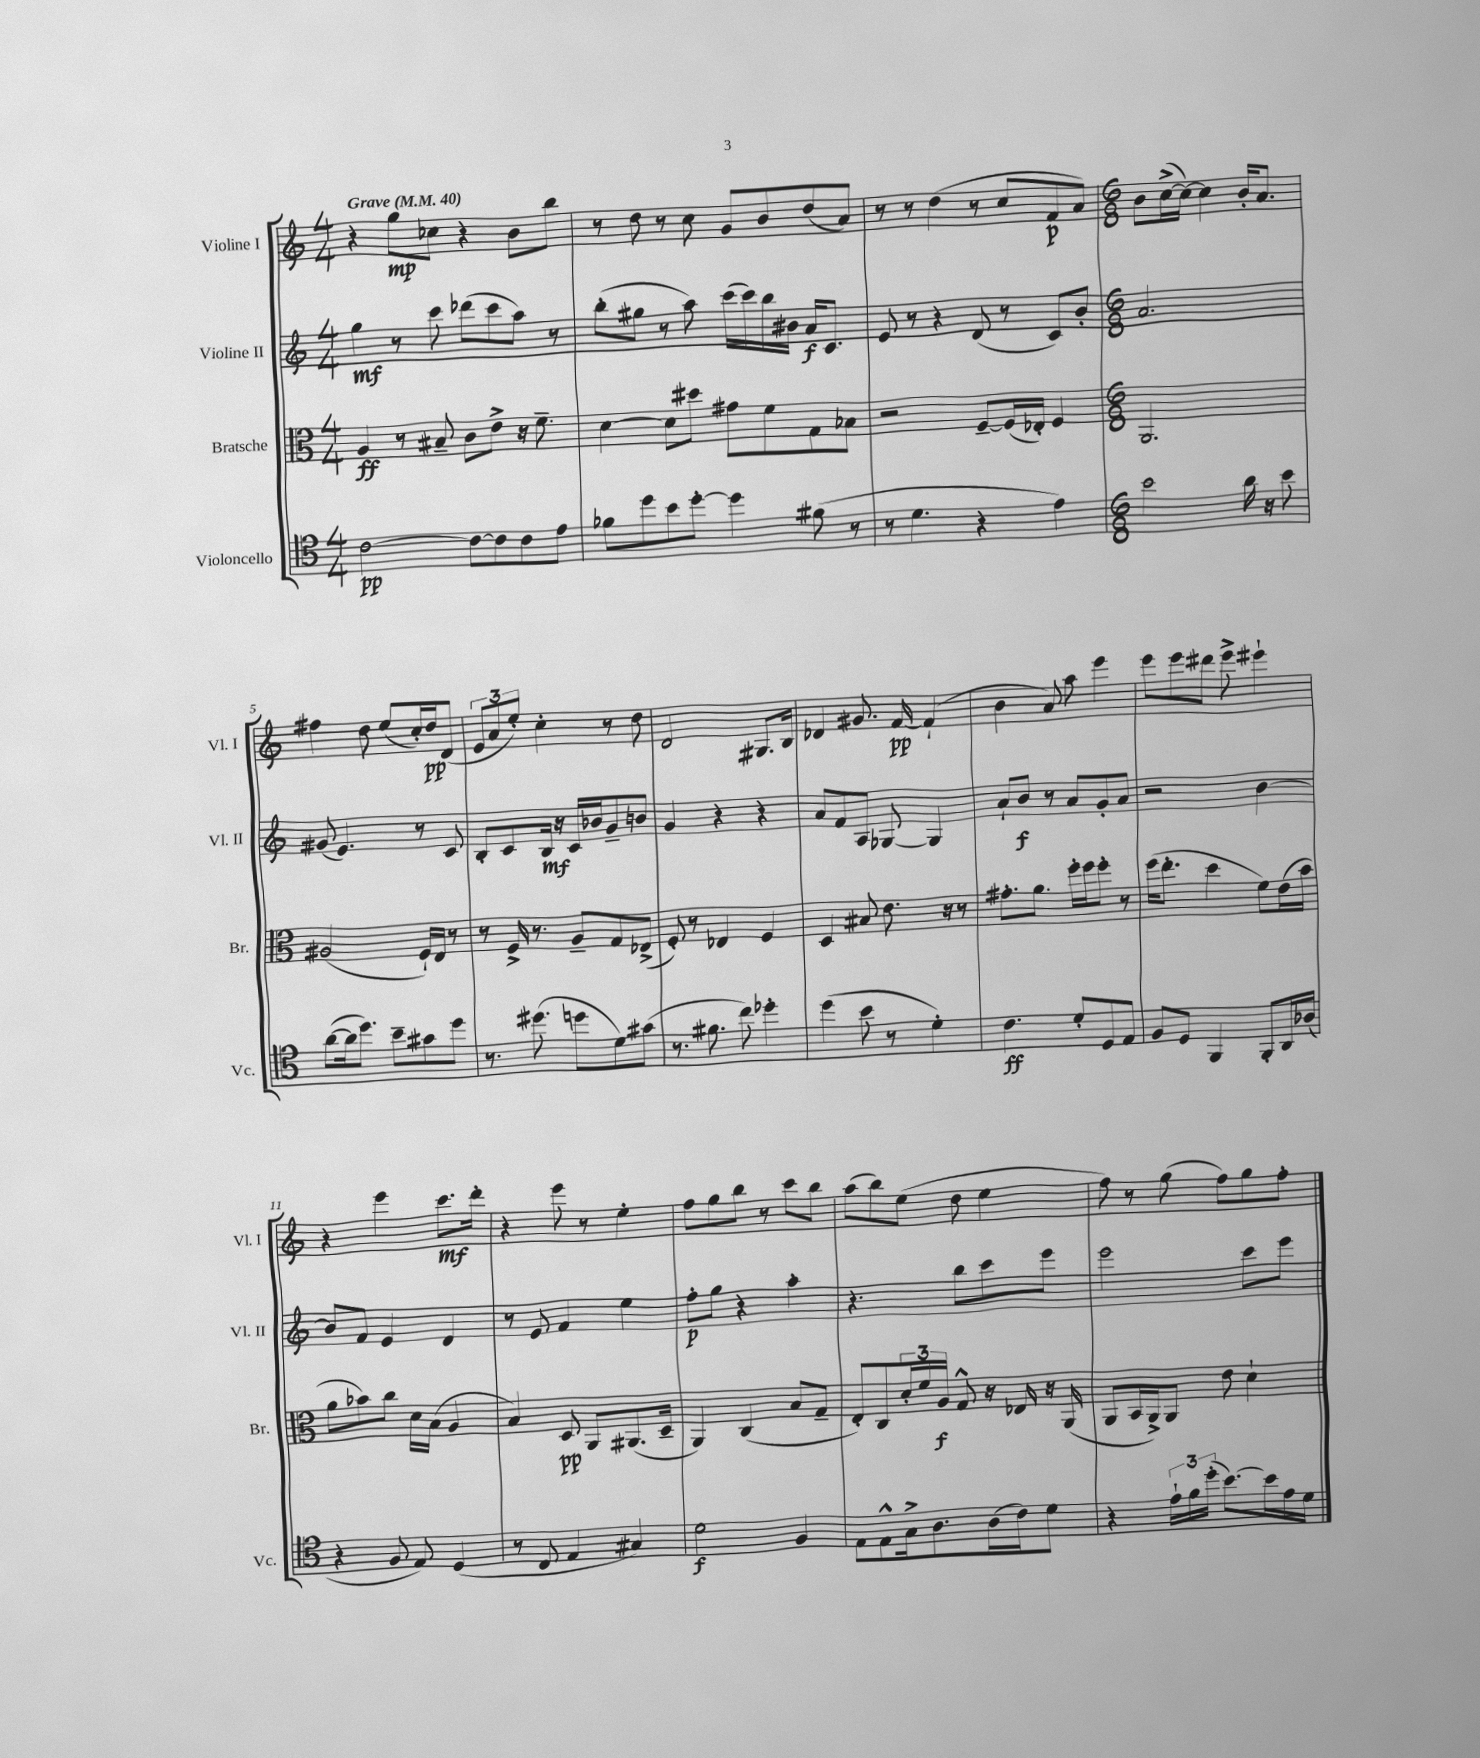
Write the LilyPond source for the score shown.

<<
\new StaffGroup <<
\new Staff = "s0" \with { instrumentName = "Violine I" shortInstrumentName = "Vl. I" } {
    \clef treble \key c \major \numericTimeSignature \time 4/4 \tempo "Grave" 4 = 40
    r4 g''8\mp ces''8 r4 b'8 b''8 |
    r8 d''8 r8 c''8 g'8 b'8 d''8( a'8) |
    r8 r8 d''4( r8 c''8 f'8\p a'8) |
    \numericTimeSignature \time 6/8 b'8 c''16~->( c''16~) c''4 b'16-. a'8. |
    fis''4 d''8 e''8( c''16-.) d''16\pp d'8( |
    \tuplet 3/2 { e'8 a'8 e''8-.) } c''4-. r8 d''8 |
    d'2 gis8. b16 |
    des'4 gis'8. f'16~\pp f'4-!( |
    b'4 a'8) a''8 e'''4 |
    e'''8 e'''8 dis'''8 e'''8-> eis'''4-! |
    r4 e'''4 c'''8.\mf d'''16-. |
    r4 e'''8 r8 e''4-. |
    f''8 g''8 b''8 r8 c'''8 b''8 |
    a''8( b''8) e''8( d''8 e''4 |
    f''8) r8 g''8( f''8) g''8 f''8-. \bar "|." |
}
\new Staff = "s1" \with { instrumentName = "Violine II" shortInstrumentName = "Vl. II" } {
    \clef treble \key c \major \numericTimeSignature \time 4/4
    g''4\mf r8 c'''8 des'''8( c'''8 a''8) r8 |
    b''8-.( gis''8 r8 a''8) c'''16( c'''16) b''16 bis'16 a'16\f c'8. |
    e'8 r8 r4 d'8( r8 c'8) b'8-. |
    \numericTimeSignature \time 6/8 a'2. |
    gis'8( e'4.) r8 c'8 |
    b8-. c'8 b16\mf r16 c'16 bes'16 g'8-- b'8 |
    g'4 r4 r4 |
    a'8 f'8 a8 ges8~ ges4 |
    a'8-! b'8\f r8 a'8 g'8-. a'8 |
    r2 b'4~ |
    b'8 f'8 e'4 d'4 |
    r8 e'8 f'4 e''4 |
    f''8-.\p g''8 r4 a''4-. |
    r4. b''8 c'''8 e'''8 |
    e'''2 c'''8 e'''8 \bar "|." |
}
\new Staff = "s2" \with { instrumentName = "Bratsche" shortInstrumentName = "Br." } {
    \clef alto \key c \major \numericTimeSignature \time 4/4
    a4\ff r8 bis8-- c'8 e'8-> r16 f'8.-- |
    d'4~ d'8 dis''8 gis'8 f'8 g8 bes8 |
    r2 f8~-- f16( ees16-.) f4 |
    \numericTimeSignature \time 6/8 a,2. |
    ais2( f16-!) e16 r8 |
    r8 f16-> r8. a8-- g8 ees8->( |
    f8-.) r8 ees4 f4 |
    d4 bis8 e'8. r16 r8 |
    gis'8.-. a'8. f''16-. f''16 f''8-. r8 |
    f''16( e''8.-. d''4 f'8) e'16( b'16 |
    a'8 bes'8) c''8 d'16 b16( a4 |
    b4) d8\pp a,8 ais,8.( d16-- |
    a,4) c4( b8 g8-- |
    e8-.) c8 \tuplet 3/2 { d'16-. f'16 a16\f } g8-^ r16 ees16 r16 a,16( |
    a,8 b,16 a,16->) a,8 e'8 d'4-! \bar "|." |
}
\new Staff = "s3" \with { instrumentName = "Violoncello" shortInstrumentName = "Vc." } {
    \clef tenor \key c \major \numericTimeSignature \time 4/4
    c'2~\pp c'8~ c'8 c'8 e'8 |
    fes'8 d''8 b'8 d''8~-. d''4 fis'8( r8 |
    r8 d'4. r4 e'4) |
    \numericTimeSignature \time 6/8 b'2 a'16 r16 b'8 |
    a'8~( a'16 d''8.) b'8-- gis'8 d''8 |
    r8. dis''8.( d''8 d'8) gis'8( |
    r8. fis'8. c''8) des''4-. |
    d''4( b'8 r8 d'4-.) |
    c'4.\ff d'8-. d8 e8 |
    f8 d8 f,4 f,8-. a,16 aes16( |
    r4 f8 e8) d4( |
    r8 c8 e4 gis4) |
    d'2\f f4 |
    e8 e8-^ g16-> a8. a16( c'16) d'8 |
    r4 \tuplet 3/2 { e'16-! f'16 d''16-.( } b'8.~) b'16 e'16 d'16 \bar "|." |
}
>>
>>
